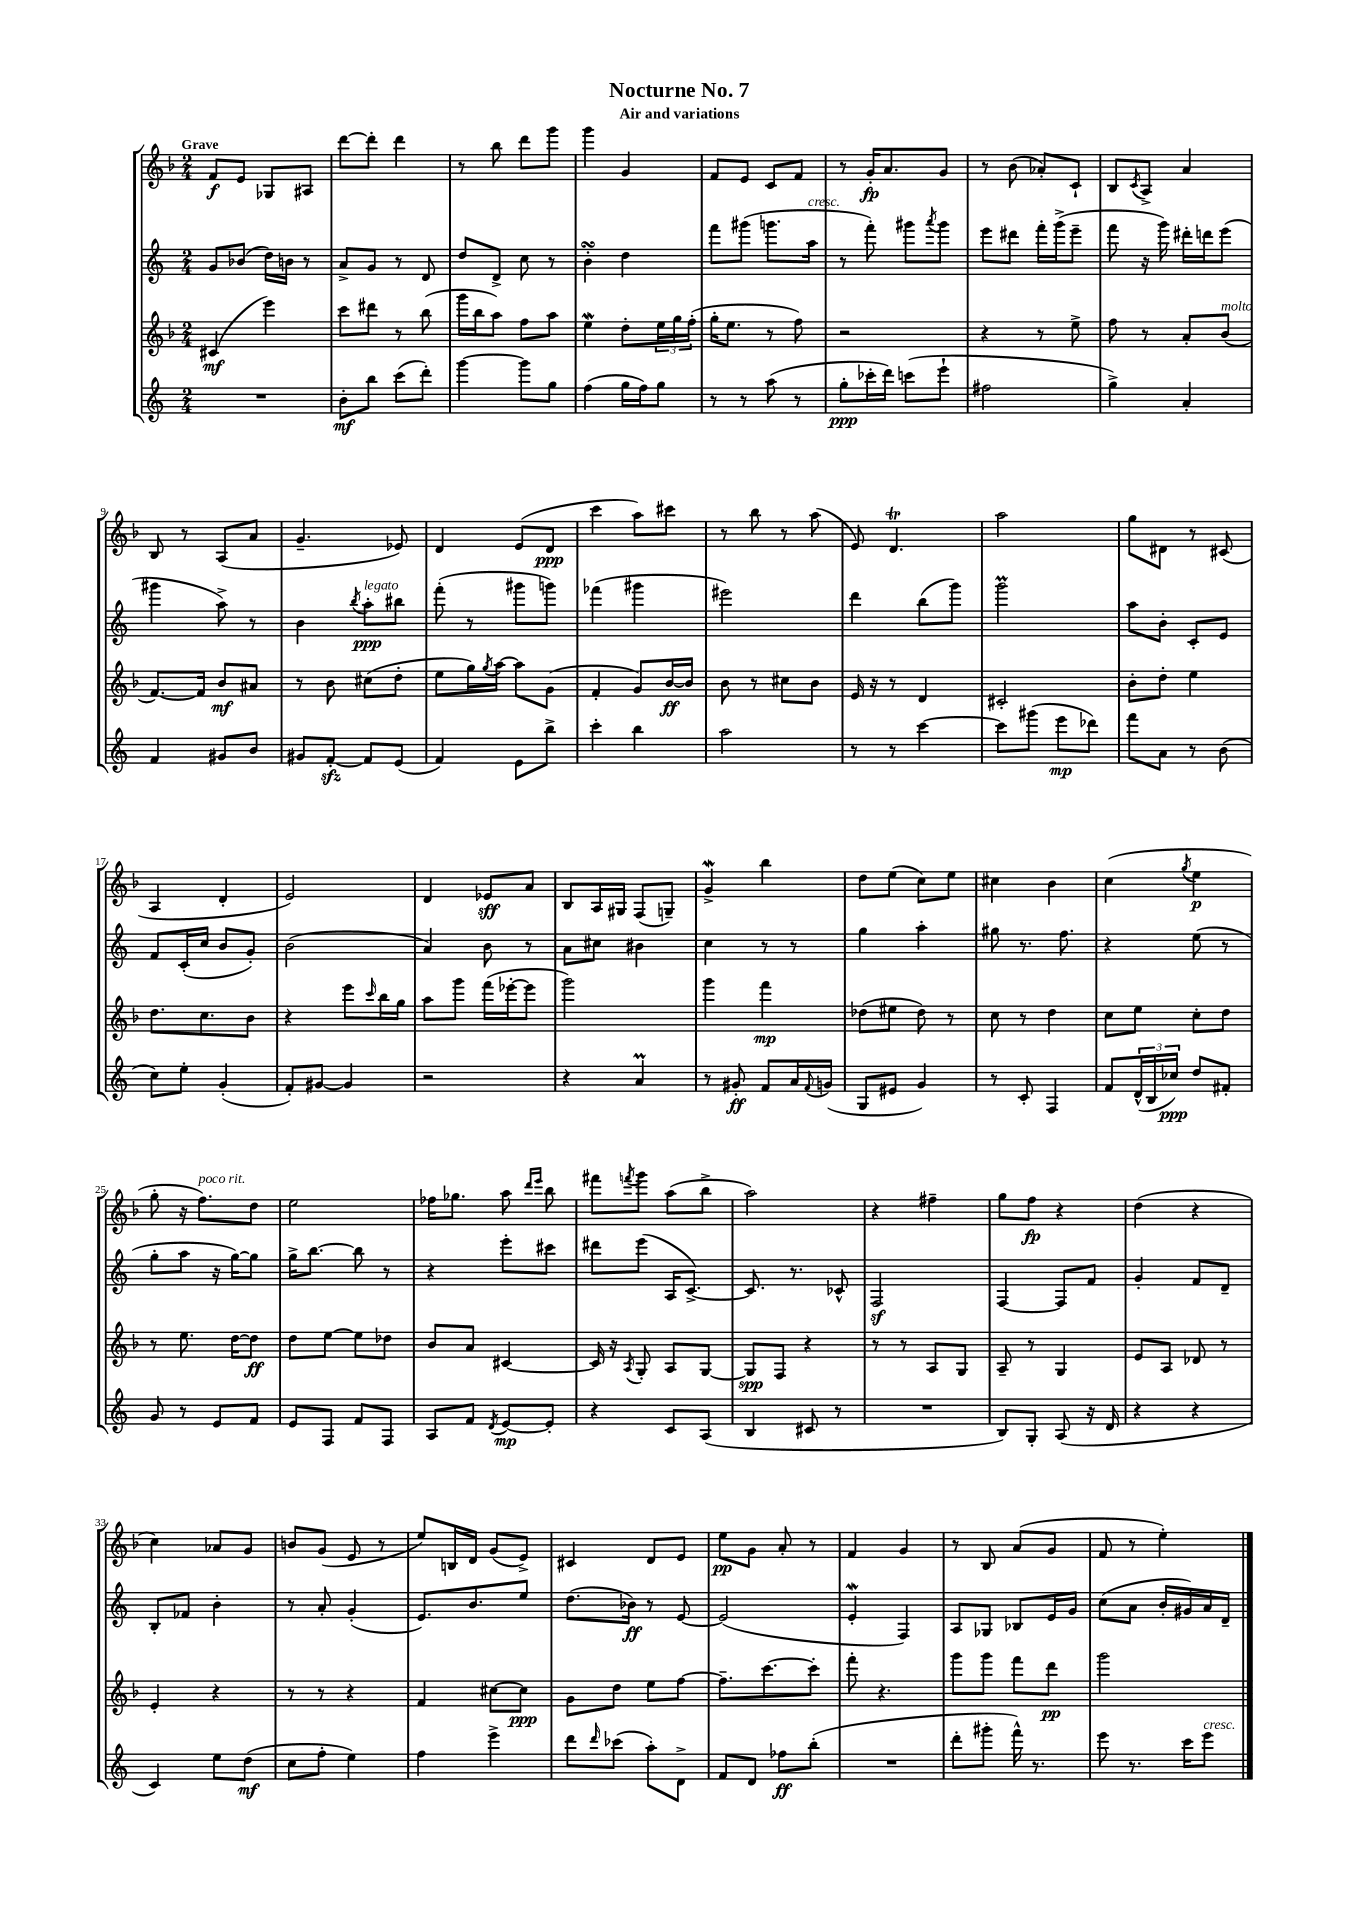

**kern	**dynam	**kern	**dynam	**kern	**dynam	**kern	**dynam
*part4	*part4	*part3	*part3	*part2	*part2	*part1	*part1
*staff4	*staff4	*staff3	*staff3	*staff2	*staff2	*staff1	*staff1
*clefG2	*	*clefG2	*	*clefG2	*	*clefG2	*
*k[]	*	*k[b-]	*	*k[]	*	*k[b-]	*
*M2/4	*	*M2/4	*	*M2/4	*	*M2/4	*
=1	=1	=1	=1	=1	=1	=1	=1
!	!	!	!	!	!	!LO:TX:a:B:t=Grave	!
2r	.	(4c#X/	mf	8g/L	.	8f/L	f
.	.	.	.	(8b-X/J	.	8e/J	.
.	.	4eee\)	.	16dd\LL)	.	8G-X/L	.
.	.	.	.	16bn\JJ	.	.	.
.	.	.	.	8r	.	8A#X/J	.
=2	=2	=2	=2	=2	=2	=2	=2
8b'\L	mf	8ccc\L	.	8a^/L	.	[8ddd\L	.
8bb\J	.	8ddd#X\J	.	8g/J	.	8ddd'\J]	.
(8ccc\L	.	8r	.	8r	.	4ddd\	.
8ddd'\J)	.	(8bb-\	.	8d/	.	.	.
=3	=3	=3	=3	=3	=3	=3	=3
[4ggg\	.	16ggg\LL	.	8dd/L	.	8r	.
.	.	16bb-\J	.	.	.	.	.
.	.	8aa\J)	.	8d^/J	.	8bb-\	.
8ggg\L]	.	8ff\L	.	8cc\	.	8ddd\L	.
8gg\J	.	8aa\J	.	8r	.	8ggg\J	.
=4	=4	=4	=4	=4	=4	=4	=4
(4ff\	.	4eeW\	.	4bsSsS'\	.	4ggg\	.
16gg\LL	.	8dd'\L	.	4dd\	.	4g/	.
16ff\J)	.	.	.	.	.	.	.
8gg\J	.	24ee\L	.	.	.	.	.
.	.	24gg\	.	.	.	.	.
.	.	(24ff'\JJ	.	.	.	.	.
=5	=5	=5	=5	=5	=5	=5	=5
8r	.	16gg'\KL	.	8fff\L	.	8f/L	.
.	.	8.ee\J	.	.	.	.	.
8r	.	.	.	(8ggg#X\J	.	8e/J	.
(8aa\	.	8r	.	8.gggn\L	.	8c/L	.
8r	.	8ff\)	.	.	.	8f/J	.
!	!	!	!	!LO:TX:a:i:t=cresc.	!	!	!
.	.	.	.	16aa\Jk	.	.	.
=6	=6	=6	=6	=6	=6	=6	=6
8gg'\L	ppp	2r	.	8r	.	8r	.
16ccc-X'\L	.	.	.	8fff'\)	.	16g'/KL	fp
16ddd\JJ)	.	.	.	.	.	8.a/	.
(8cccn\L	.	.	.	8ggg#X\L	.	.	.
.	.	.	.	8qaaa/	.	.	.
8eee`\J	.	.	.	8ggg#\J	.	8g/J	.
=7	=7	=7	=7	=7	=7	=7	=7
2ff#X\	.	4r	.	8eee\L	.	8r	.
.	.	.	.	8ddd#X\J	.	(8b-\	.
.	.	8r	.	16fff'\LL	.	8a-X'/L)	.
.	.	.	.	(16ggg^\J	.	.	.
.	.	8ee^\	.	8eee~\J	.	8c`/J	.
=8	=8	=8	=8	=8	=8	=8	=8
4gg^\)	.	8ff\	.	8fff\	.	8B-/L	.
.	.	.	.	.	.	8qc/	.
.	.	8r	.	16r	.	8A^/J	.
.	.	.	.	16ggg\)	.	.	.
4a'/	.	8a'/L	.	16ddd#X'\LL	.	4a/	.
.	.	.	.	16dddn\J	.	.	.
!	!	!LO:TX:a:i:t=molto	!	!	!	!	!
.	.	(8b-/J	.	(8eee\J	.	.	.
!!LO:LB:g=z
=9	=9	=9	=9	=9	=9	=9	=9
4f/	.	[8.f/L)	.	4ggg#X\	.	8B-/	.
.	.	.	.	.	.	8r	.
.	.	16f/Jk]	.	.	.	.	.
8g#X/L	.	8b-/L	mf	8aa^\)	.	(8A/L	.
8b/J	.	8a#X/J	.	8r	.	8a/J	.
=10	=10	=10	=10	=10	=10	=10	=10
8g#X/L	.	8r	.	4b\	.	4.g~/	.
[8fzz'/J	.	8b-\	.	.	.	.	.
.	.	.	.	8qbb/	.	.	.
!	!	!	!	!LO:TX:a:i:t=legato	!	!	!
8f/L]	.	(8cc#X\L	.	8aa'\L	ppp	.	.
(8e/J	.	8dd'\J	.	8bb#X\J	.	8e-X/)	.
=11	=11	=11	=11	=11	=11	=11	=11
4f/)	.	8ee\L	.	(8fff'\	.	4d/	.
.	.	16gg\L)	.	8r	.	.	.
.	.	8qgg/	.	.	.	.	.
.	.	[16aa\JJ	.	.	.	.	.
8e\L	.	8aa\L]	.	8ggg#X\L	.	(8e/L	.
8bb^\J	.	(8g\J	.	8gggn\J)	.	8d/J	ppp
=12	=12	=12	=12	=12	=12	=12	=12
4ccc'\	.	4f'/	.	(4fff-X\	.	4ccc\	.
4bb\	.	8g/L)	.	4ggg#X\	.	8aa\L)	.
.	.	[16b-/L	ff	.	.	8ccc#X\J	.
.	.	16b-/JJ]	.	.	.	.	.
=13	=13	=13	=13	=13	=13	=13	=13
2aa\	.	8b-\	.	2eee#X\)	.	8r	.
.	.	8r	.	.	.	8bb-\	.
.	.	8cc#X\L	.	.	.	8r	.
.	.	8b-\J	.	.	.	(8aa\	.
=14	=14	=14	=14	=14	=14	=14	=14
8r	.	16e/	.	4ddd\	.	8e/)	.
.	.	16r	.	.	.	.	.
8r	.	8r	.	.	.	4.dT/	.
[4ccc\	.	4d/	.	(8bb\L	.	.	.
.	.	.	.	8ggg\J)	.	.	.
=15	=15	=15	=15	=15	=15	=15	=15
8ccc\L]	.	2c#X'/	.	2gggM\	.	2aa\	.
(8ggg#X\J	.	.	.	.	.	.	.
8eee\L	mp	.	.	.	.	.	.
8ddd-X\J)	.	.	.	.	.	.	.
=16	=16	=16	=16	=16	=16	=16	=16
8fff\L	.	8b-'\L	.	8aa\L	.	8gg\L	.
8a\J	.	8dd'\J	.	8b'\J	.	8d#X\J	.
8r	.	4ee\	.	8c'/L	.	8r	.
(8b\	.	.	.	8e/J	.	(8c#X/	.
!!LO:LB:g=z
=17	=17	=17	=17	=17	=17	=17	=17
8cc\L)	.	8.dd\L	.	8f/L	.	4A/	.
8ee'\J	.	.	.	(16c'/L	.	.	.
.	.	8.cc\	.	16cc/JJ	.	.	.
(4g'/	.	.	.	8b/L	.	4d'/	.
.	.	8b-\J	.	8g'/J)	.	.	.
=18	=18	=18	=18	=18	=18	=18	=18
8f'/L)	.	4r	.	(2b\	.	2e/)	.
[8g#X/J	.	.	.	.	.	.	.
4g#/]	.	8eee\L	.	.	.	.	.
.	.	16qqccc/	.	.	.	.	.
.	.	16bb-\L	.	.	.	.	.
.	.	16gg\JJ	.	.	.	.	.
=19	=19	=19	=19	=19	=19	=19	=19
2r	.	8aa\L	.	4a/)	.	4d/	.
.	.	8ggg\J	.	.	.	.	.
.	.	(16fff\LL	.	8b\	.	8e-X/L	sff
.	.	[16eee-X'\J	.	.	.	.	.
.	.	8eee-\J]	.	8r	.	8a/J	.
=20	=20	=20	=20	=20	=20	=20	=20
4r	.	2ggg\)	.	8a\L	.	8B-/L	.
.	.	.	.	8cc#X\J	.	16A/L	.
.	.	.	.	.	.	16G#X/JJ	.
4aM/	.	.	.	4b#X\	.	(8F/L	.
.	.	.	.	.	.	8Gn~/J)	.
=21	=21	=21	=21	=21	=21	=21	=21
8r	.	4ggg\	.	4cc\	.	4gW^/	.
8g#X'/	ff	.	.	.	.	.	.
8f/L	.	4fff\	mp	8r	.	4bb-\	.
16a/L	.	.	.	8r	.	.	.
8qqf/	.	.	.	.	.	.	.
(16gn/JJ	.	.	.	.	.	.	.
=22	=22	=22	=22	=22	=22	=22	=22
8G/L	.	(8dd-X\L	.	4gg\	.	8dd\L	.
8e#X/J	.	8ee#X\J	.	.	.	(8ee\J	.
4g/)	.	8dd-\)	.	4aa'\	.	8cc\L)	.
.	.	8r	.	.	.	8ee\J	.
=23	=23	=23	=23	=23	=23	=23	=23
8r	.	8cc\	.	8gg#X\	.	4cc#X\	.
8c'/	.	8r	.	8.r	.	.	.
4F/	.	4dd\	.	.	.	4b-\	.
.	.	.	.	8.ff\	.	.	.
=24	=24	=24	=24	=24	=24	=24	=24
8f/L	.	8cc\L	.	4r	.	(4cc\	.
(24d^^/L	.	8ee\J	.	.	.	.	.
24B/	.	.	.	.	.	.	.
24cc-X/JJ)	ppp	.	.	.	.	.	.
.	.	.	.	.	.	8qgg/	.
8dd/L	.	8cc'\L	.	(8ee\	.	4ee\	p
8f#X'/J	.	8dd\J	.	8r	.	.	.
!!LO:LB:g=z
=25	=25	=25	=25	=25	=25	=25	=25
8g/	.	8r	.	8gg'\L	.	8gg'\	.
8r	.	8.ee\	.	8aa\J	.	16r	.
!	!	!	!	!	!	!LO:TX:a:i:t=poco rit.	!
.	.	.	.	.	.	8.ff\L)	.
8e/L	.	.	.	16r	.	.	.
.	.	[16dd\KL	.	[16gg\KL)	.	.	.
8f/J	.	8dd\J]	ff	8gg\J]	.	8dd\J	.
=26	=26	=26	=26	=26	=26	=26	=26
8e/L	.	8dd\L	.	16gg^\KL	.	2ee\	.
.	.	.	.	[8.bb\J	.	.	.
8F/J	.	[8ee\J	.	.	.	.	.
8f/L	.	8ee\L]	.	8bb\]	.	.	.
8F/J	.	8dd-X\J	.	8r	.	.	.
=27	=27	=27	=27	=27	=27	=27	=27
8A/L	.	8b-/L	.	4r	.	16ff-X\KL	.
.	.	.	.	.	.	8.gg-X\J	.
8f/J	.	8a/J	.	.	.	.	.
8qd/	.	.	.	.	.	.	.
[8e/L	mp	[4c#X/	.	8eee'\L	.	8aa\	.
.	.	.	.	.	.	16qqddd/LL	.
.	.	.	.	.	.	16qqeee/JJ	.
8e'/J]	.	.	.	8ccc#X\J	.	8bb-\	.
=28	=28	=28	=28	=28	=28	=28	=28
4r	.	16c#/]	.	8ddd#X\L	.	8fff#X\L	.
.	.	16r	.	.	.	.	.
.	.	8qA/	.	.	.	8qfffn/	.
.	.	8G'/	.	(8eee\J	.	8ggg\J	.
8c/L	.	8A/L	.	16A/KL	.	(8aa\L	.
.	.	.	.	[8.c^/J)	.	.	.
(8A/J	.	[8G/J	.	.	.	8bb-^\J	.
=29	=29	=29	=29	=29	=29	=29	=29
4B/	.	8G/L]	spp	8.c/]	.	2aa\)	.
.	.	8F/J	.	.	.	.	.
.	.	.	.	8.r	.	.	.
8c#X/	.	4r	.	.	.	.	.
8r	.	.	.	8c-X^^/	.	.	.
=30	=30	=30	=30	=30	=30	=30	=30
2r	.	8r	.	2Fz/	.	4r	.
.	.	8r	.	.	.	.	.
.	.	8A/L	.	.	.	4ff#X~\	.
.	.	8G/J	.	.	.	.	.
=31	=31	=31	=31	=31	=31	=31	=31
8B/L)	.	8A~/	.	[4F/	.	8gg\L	.
8G'/J	.	8r	.	.	.	8ff\J	fp
(8A/	.	4G/	.	8F/L]	.	4r	.
16r	.	.	.	8f/J	.	.	.
16d/	.	.	.	.	.	.	.
=32	=32	=32	=32	=32	=32	=32	=32
4r	.	8e/L	.	4g'/	.	(4dd\	.
.	.	8A/J	.	.	.	.	.
4r	.	8d-X/	.	8f/L	.	4r	.
.	.	8r	.	8d~/J	.	.	.
!!LO:LB:g=z
=33	=33	=33	=33	=33	=33	=33	=33
4c/)	.	4e'/	.	8B'/L	.	4cc\)	.
.	.	.	.	8f-X/J	.	.	.
8ee\L	.	4r	.	4b'\	.	8a-X/L	.
(8dd\J	mf	.	.	.	.	8g/J	.
=34	=34	=34	=34	=34	=34	=34	=34
8cc\L	.	8r	.	8r	.	8bn/L	.
8ff'\J	.	8r	.	8a'/	.	(8g/J	.
4ee\)	.	4r	.	(4g'/	.	8e/	.
.	.	.	.	.	.	8r	.
=35	=35	=35	=35	=35	=35	=35	=35
4ff\	.	4f/	.	8.e/L)	.	8ee/L)	.
.	.	.	.	.	.	16Bn/L	.
.	.	.	.	8.b/	.	16d/JJ	.
4eee^\	.	[8cc#X\L	.	.	.	(8g/L	.
.	.	8cc#\J]	ppp	8ee/J	.	8e^/J)	.
=36	=36	=36	=36	=36	=36	=36	=36
8ddd\L	.	8g\L	.	(8.dd\L	.	4c#X/	.
16qqddd/	.	.	.	.	.	.	.
(8ccc-X\J	.	8dd\J	.	.	.	.	.
.	.	.	.	16b-X\Jk)	ff	.	.
8aa'\L)	.	8ee\L	.	8r	.	8d/L	.
8d^\J	.	[8ff\J	.	[8e/	.	8e/J	.
=37	=37	=37	=37	=37	=37	=37	=37
8f/L	.	8.ff~\L]	.	(2e/]	.	8ee\L	pp
8d/J	.	.	.	.	.	8g\J	.
.	.	[8.ccc\	.	.	.	.	.
8ff-X\L	ff	.	.	.	.	8a'/	.
(8bb'\J	.	8ccc'\J]	.	.	.	8r	.
=38	=38	=38	=38	=38	=38	=38	=38
2r	.	8fff'\	.	4eW'/	.	4f/	.
.	.	4.r	.	.	.	.	.
.	.	.	.	4F/)	.	4g/	.
=39	=39	=39	=39	=39	=39	=39	=39
8ddd'\L	.	8ggg\L	.	8A/L	.	8r	.
8ggg#X'\J	.	8ggg\J	.	8G-X/J	.	8B-/	.
16fff^^\)	.	8fff\L	.	8B-X/L	.	(8a/L	.
8.r	.	.	.	.	.	.	.
.	.	8ddd\J	pp	16e/L	.	8g/J	.
.	.	.	.	16g/JJ	.	.	.
=40	=40	=40	=40	=40	=40	=40	=40
8eee\	.	2ggg\	.	(8cc\L	.	8f/	.
8.r	.	.	.	8a\J	.	8r	.
.	.	.	.	16b'/LL	.	4ee'\)	.
16ccc\KL	.	.	.	16g#X/)	.	.	.
!LO:TX:a:i:t=cresc.	!	!	!	!	!	!	!
8eee\J	.	.	.	16a/	.	.	.
.	.	.	.	16d~/JJ	.	.	.
==	==	==	==	==	==	==	==
*-	*-	*-	*-	*-	*-	*-	*-
